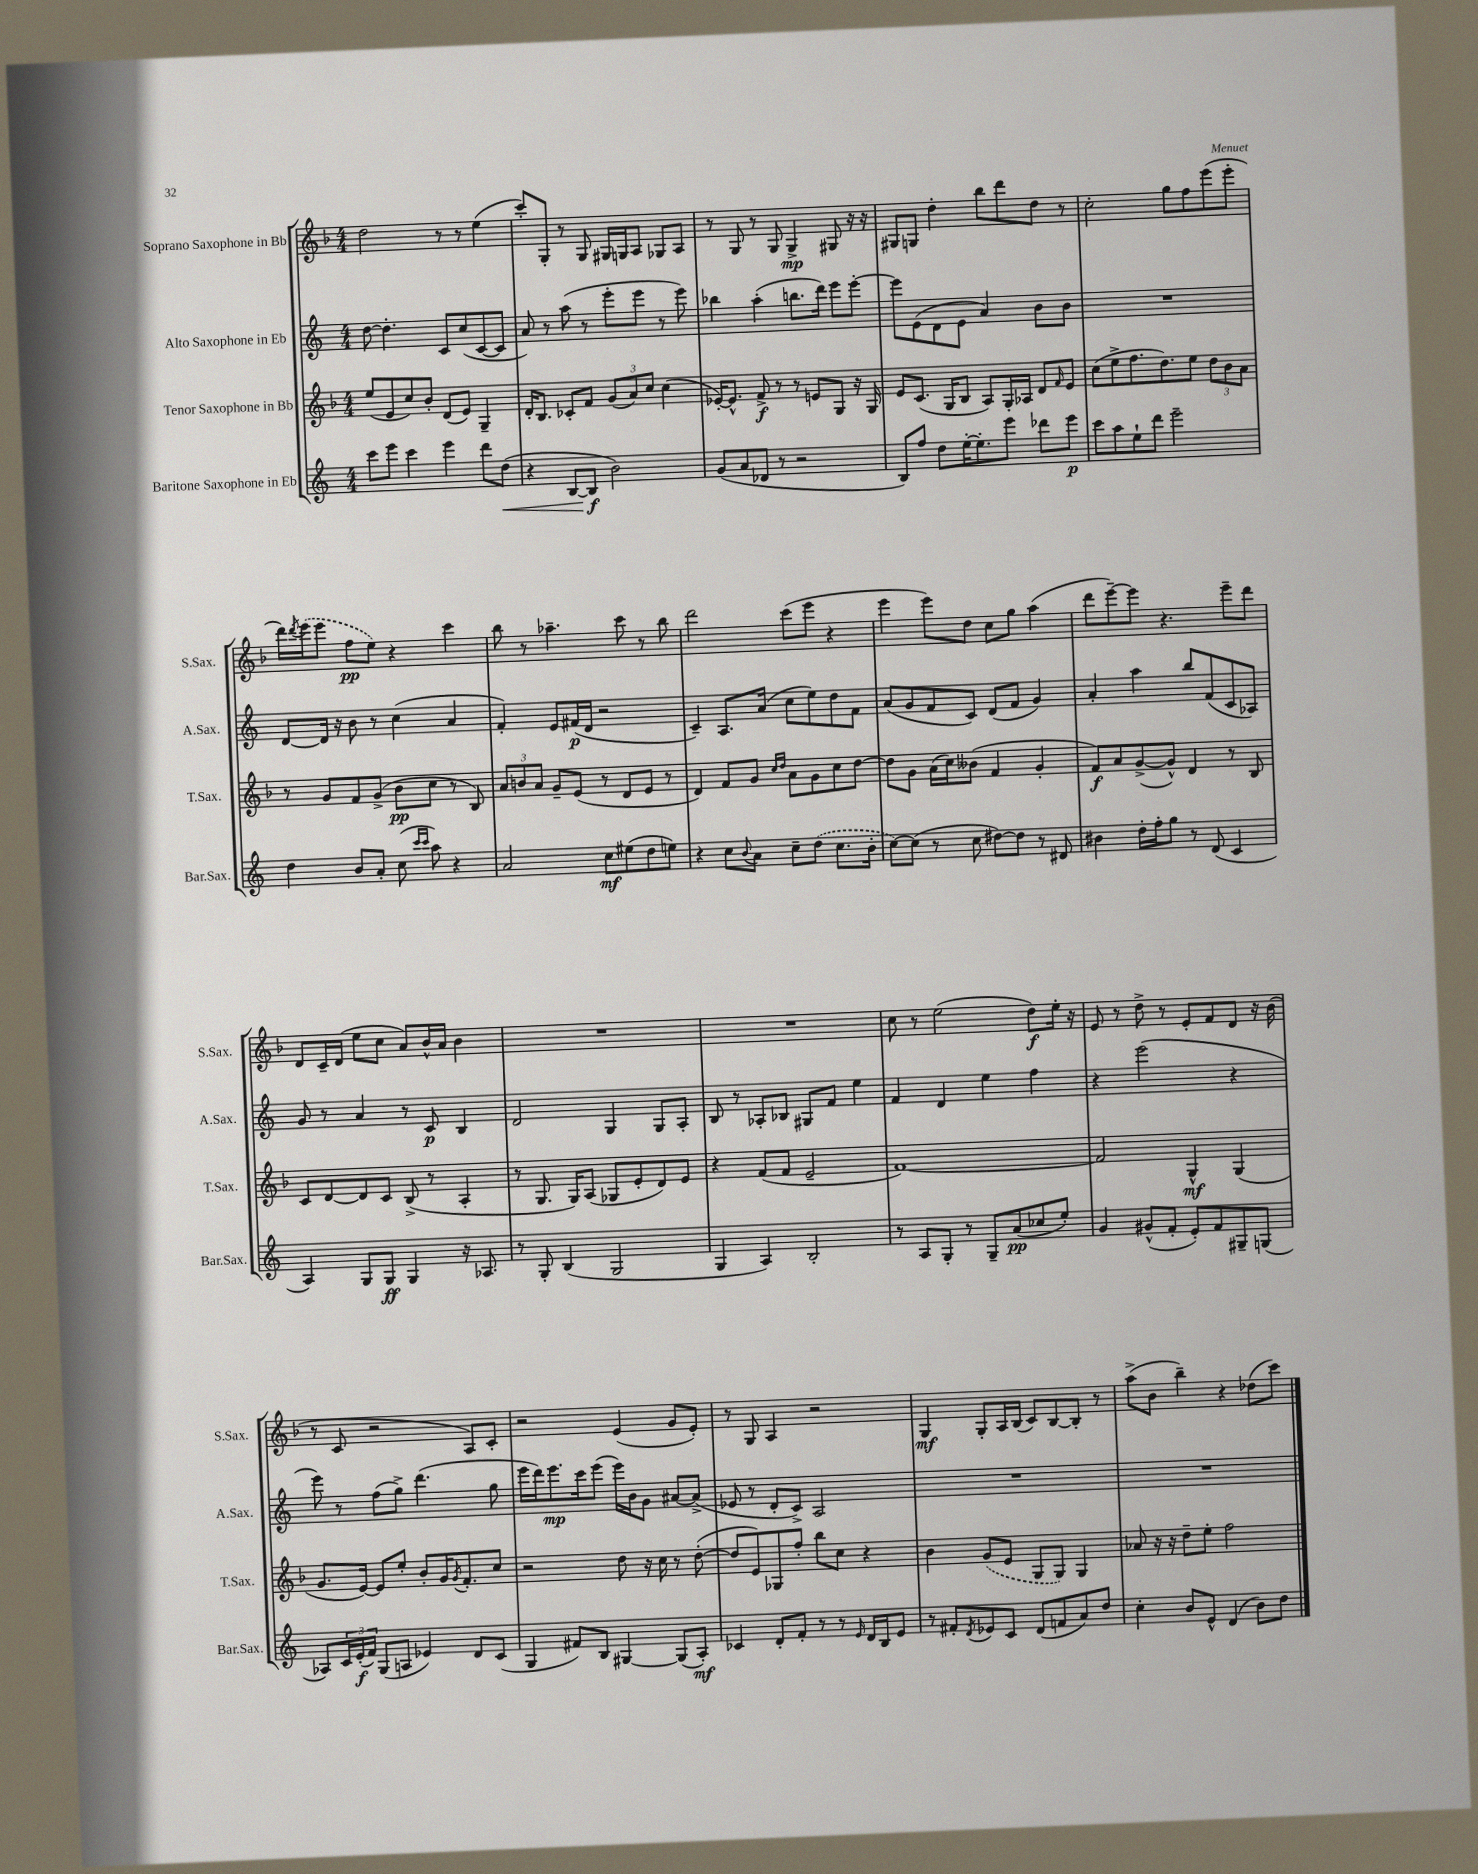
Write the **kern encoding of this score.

**kern	**kern	**kern	**kern
*staff4	*staff3	*staff2	*staff1
*clefG2	*clefG2	*clefG2	*clefG2
*k[]	*k[b-]	*k[]	*k[b-]
*M4/4	*M4/4	*M4/4	*M4/4
8ccc	(8ee	[8dd	2dd
8eee	8e	4.dd']	.
4ccc	8cc)	.	.
.	8b-'	.	.
4eee	(8d	8c	8r
.	8e)	(8cc	8r
8ddd	4G~	[8c	(4ee
(8dd	.	8c]	.
=	=	=	=
4r	16d'	8a)	8ccc')
.	8.B-	.	.
.	.	8r	8G'
[8B	8c-'	(8aa	8r
8B]	8f	8r	8G
2b)	(12g	8eee'	16G#
.	.	.	16G
.	12a)	.	.
.	.	8eee	8A
.	12cc	.	.
.	(4cc	8r	8G-
.	.	8eee)	8A
=	=	=	=
(8g	[16e-')	4bb-	8r
.	8.e-^^]	.	.
8a	.	.	8G
8d-	8f^	(4aa'	8r
8r	8r	.	8G
2r	8r	8.bb	4G^
.	8e	.	.
.	.	16ddd)	.
.	8G	8eee	8G#
.	16r	[8eee'	16r
.	16G	.	16r
=	=	=	=
8B)	8e	8eee]	8G#
8ff	(8.c	(8e	8G
8dd	.	8d	4dd'
.	16G	.	.
[16ee'	8B-	8e	.
8.ee']	.	.	.
.	8A)	4a)	8bb-
8eee	16G'	.	8ddd
.	16A-	.	.
8ddd-	8d	8b	8dd
.	16qqf	.	.
8eee	8e	8b	8r
=	=	=	=
8ccc	(8cc	1r	2cc'
8aa	8ee^	.	.
8ee`	8.ff	.	.
8ddd	.	.	.
.	8.dd)	.	.
2eee~	.	.	8gg
.	8ee	.	8ff
.	12dd	.	(8eee
.	12b-	.	.
.	.	.	8eee'
.	12a	.	.
=	=	=	=
4dd	8r	[8d	16ddd)
.	.	.	8qddd
.	.	.	(16eee
.	8g	16d]	8eee
.	.	16r	.
8b	8f	8b	8ff
8a'	(8g^	8r	8ee)
(8cc	8b-	(4cc	4r
16qqccc	.	.	.
16qqccc	.	.	.
8aa)	8cc	.	.
4r	8r	4a	4ccc
.	8B-)	.	.
=	=	=	=
2a	12a	4f')	8bb-
.	12b	.	.
.	.	.	8r
.	12a	.	.
.	8g~	8e	4.aa-~
.	(8e	(16f#	.
.	.	16d	.
8cc	8r	2r	.
(8ee#	8d	.	8ccc
8dd	8e	.	8r
8ee)	8r	.	8bb-
=	=	=	=
4r	4d)	4c~)	2ddd
8cc	8f	8.A	.
8qqb	.	.	.
8a	8g	.	.
.	.	(16a	.
.	16qqcc	.	.
.	16qqdd	.	.
8cc~	8a	8cc	(8ccc
(8dd	8g	8ee)	8eee
8.cc	8cc	8dd	4r
.	[8dd	8f	.
16b'	.	.	.
=	=	=	=
[8cc)	8dd]	(8a	4eee
(8cc]	8g	8g	.
8r	(16a	8f	8eee)
.	16cc)	.	.
8cc	(8b--	8c)	8dd
[8dd#)	4f	(8d	8cc
8dd#]	.	8f	8gg
8r	4g'	4g)	(4aa
8d#	.	.	.
=	=	=	=
4b#	8f)	4a'	8ddd
.	8a	.	[8eee~)
16dd'	([8g^	4aa	8eee]
16ff'	.	.	.
8gg	8g^^])	.	4.r
8r	4d	8bb	.
(8d	.	(8f	.
4c	8r	8c	8eee~
.	8B-	8A-)	8ddd
=	=	=	=
4A)	8c	8g	8d
.	[8d	8r	16c~
.	.	.	(16d
8G	8d]	4a	8ee
8G	8c	.	8cc
4G	(8B-^	8r	8a)
.	8r	8c	16b-^^
.	.	.	16a
16r	4A'	4B	4b-
8.A-	.	.	.
=	=	=	=
8r	8r	2d	1r
8G'	8.G	.	.
(4B	.	.	.
.	16G)	.	.
.	(8A	.	.
2G	8G-	4G	.
.	8e'	.	.
.	8d)	8G	.
.	8e	8A'	.
=	=	=	=
4G	4r	8B	1r
.	.	8r	.
4A)	(8f	8A-'	.
.	8f	8B-	.
2B'	2e~	8G#	.
.	.	8f	.
.	.	4ee	.
=	=	=	=
8r	[1f)	4f	8cc
8A	.	.	8r
8G'	.	4d	(2ee
8r	.	.	.
8G~	.	4ee	.
(8a	.	.	.
8cc-	.	4ff	8dd)
8ee')	.	.	16ee'
.	.	.	16r
=	=	=	=
4g	2f]	4r	8e
.	.	.	8r
(8g#^^	.	(2eee	8dd^
8f'	.	.	8r
8e')	4G^^	.	8e'
8f	.	.	8f
8G#~	(4G	4r	8d
(8G	.	.	16r
.	.	.	(16b-
=	=	=	=
8A-)	8.g	8eee)	8r
24c	.	8r	8c
(24e'	.	.	.
.	[16e)	.	.
24f)	.	.	.
(8G	8e]	(8ff	2r
8A	8ee'	8gg^)	.
4e-)	8b-'	(4.ddd	.
.	16g	.	.
.	8qg	.	.
.	8.f'	.	.
8d	.	.	8A)
(8c	8cc	8gg	8c'
=	=	=	=
4G	2r	16eee	2r
.	.	16ddd)	.
.	.	8.eee	.
8f#)	.	.	.
.	.	16ccc	.
8B	.	(8eee	.
[4G#	8dd	16eee)	(4e
.	.	16b	.
.	16r	8g	.
.	16cc	.	.
(8G#]	8r	[8a#	8g
8A')	([8dd'	(8a#^]	8e')
=	=	=	=
4c-	8dd]	8e-	8r
.	8e)	8r	8G
8d'	8G-	8d'	4A
8f'	8ff'	8c^)	.
8r	8bb-	2A	2r
8r	8cc	.	.
16qqe	.	.	.
16d	4r	.	.
16B	.	.	.
8e	.	.	.
=	=	=	=
8r	4b-	1r	4G
8f#'	.	.	.
8qd	.	.	.
8e-	(8g	.	8G'
8c	8e	.	16A
.	.	.	(16B-
(8d	8G	.	8c)
8f	8G)	.	[8B-
8a)	4G	.	8B-']
8dd	.	.	8r
=	=	=	=
4cc'	8a-	1r	(8aa^
.	16r	.	8b-
.	16r	.	.
8b	8dd~	.	4bb-~)
8e^^	8ee'	.	.
(4d	2ff	.	4r
8b)	.	.	(8dd-
8dd	.	.	8ccc)
==	==	==	==
*-	*-	*-	*-
